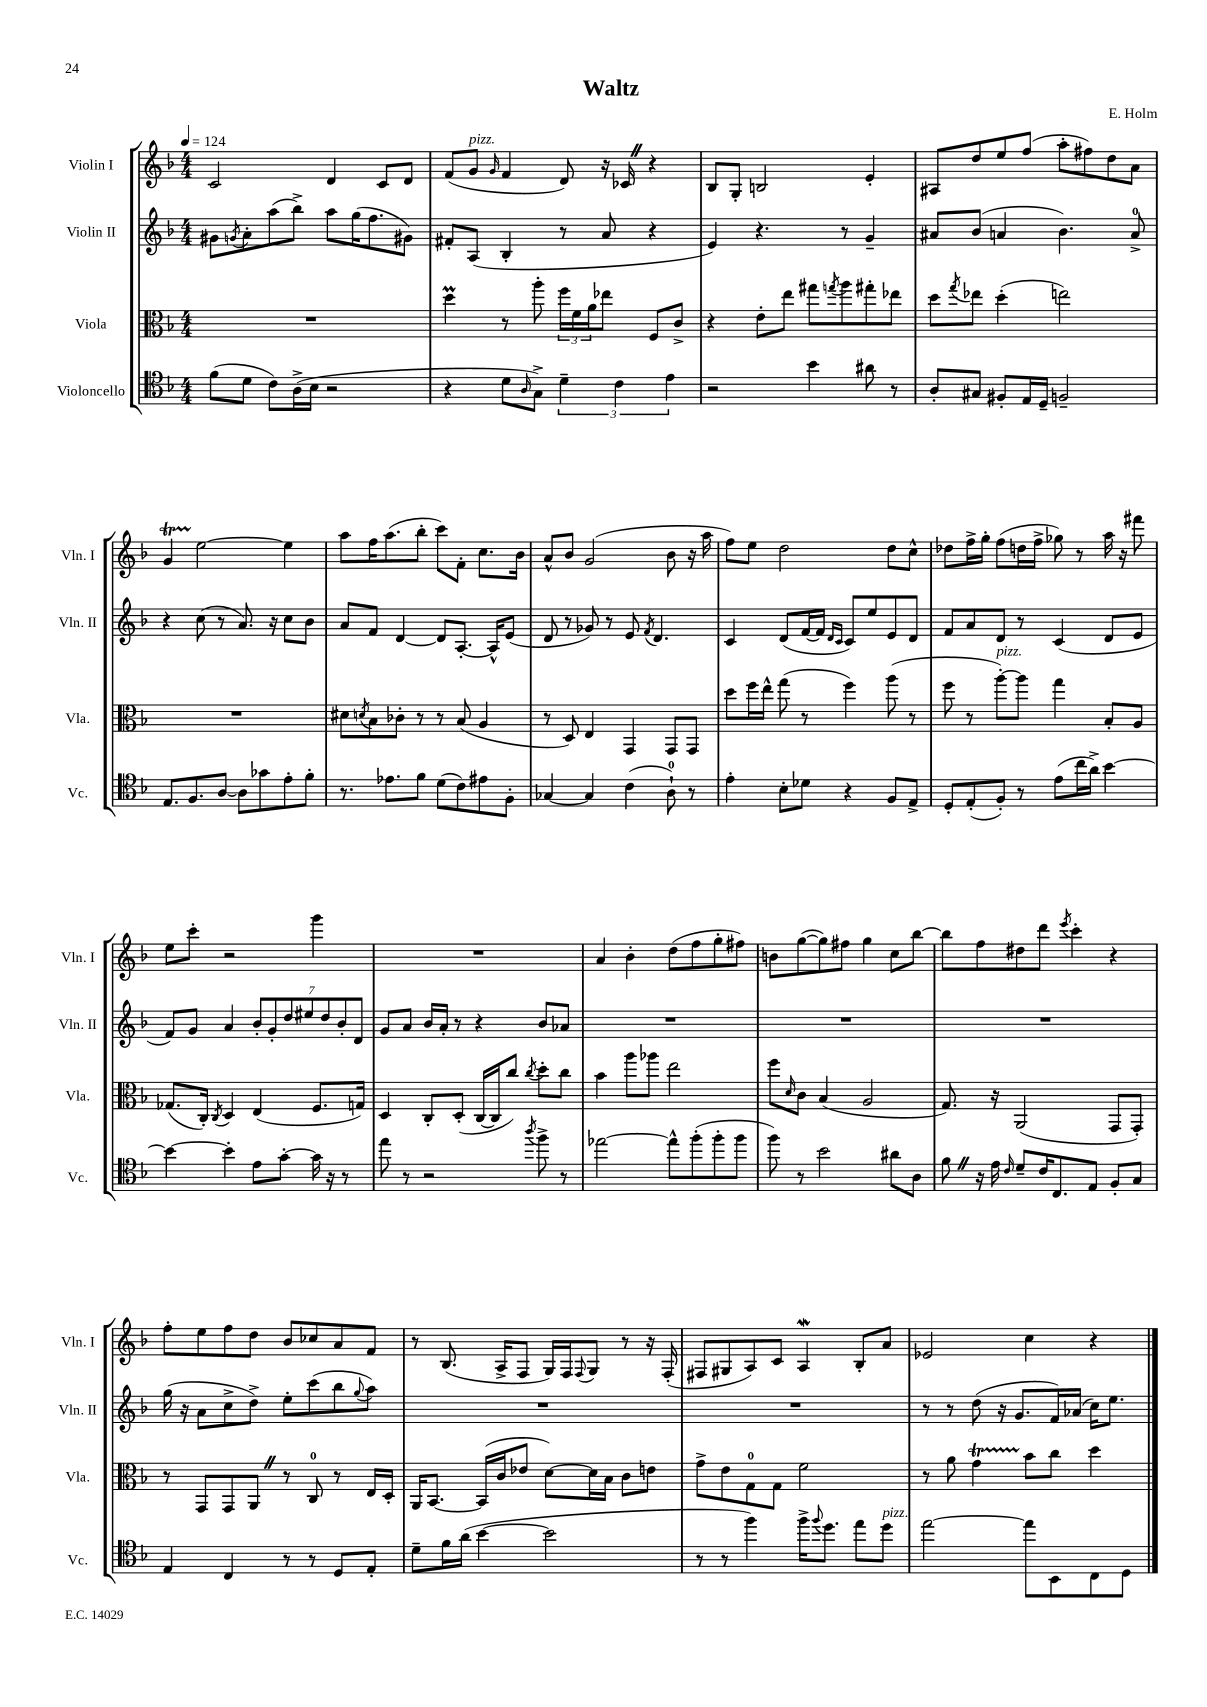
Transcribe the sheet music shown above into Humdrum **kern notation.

**kern	**kern	**kern	**kern
*staff4	*staff3	*staff2	*staff1
*clefC4	*clefC3	*clefG2	*clefG2
*k[b-]	*k[b-]	*k[b-]	*k[b-]
*M4/4	*M4/4	*M4/4	*M4/4
*MM124	*MM124	*MM124	*MM124
(8f	1r	8g#	2c
.	.	8qg	.
8d	.	8a'	.
8c)	.	(8aa	.
(16A^	.	8bb-^)	.
16B-	.	.	.
2r	.	8aa	4d
.	.	(16gg	.
.	.	8.ff	.
.	.	.	8c
.	.	8g#)	8d
=	=	=	=
4r	4dd	8f#'	(8f
.	.	(8A	8g
.	.	.	16qqg
8d	8r	4B-'	4f
16qqA	.	.	.
8G^)	8aa'	.	.
6d~	24ff	8r	8d)
.	24f	.	.
.	24a	.	.
.	8ee-	8a	16r
6c	.	.	.
.	.	.	16c-
.	8F	4r	4r
6e	.	.	.
.	8c^	.	.
=	=	=	=
2r	4r	4e)	8B-
.	.	.	8G'
.	8e'	4.r	2B
.	8ee	.	.
4b-	8gg#	.	.
.	8qgg	.	.
.	8aa	8r	.
8a#	8gg#'	4g~	4e'
8r	8ee-	.	.
=	=	=	=
8A'	8dd	8a#	8A#
.	8qgg	.	.
8G#	8ee-	(8b-	8dd
8F#'	(4dd'	4a	8ee
16E	.	.	(8ff
16D~	.	.	.
2F~	2ee)	4.b-)	8aa'
.	.	.	8ff#)
.	.	.	8dd
.	.	8a^	8a
=	=	=	=
8.E	1r	4r	4g
8.F	.	.	.
.	.	(8cc	[2ee
[8A	.	8r	.
8A]	.	8.a)	.
8g-	.	.	.
.	.	16r	.
8e'	.	8cc	4ee]
8f'	.	8b-	.
=	=	=	=
8.r	8d#	8a	8aa
.	8qd	.	.
.	8B-	8f	16ff
8.e-	.	.	(8.aa
.	8c-'	[4d	.
8f	8r	.	8bb-'
(8d	8r	8d]	8ccc)
8c)	(8B-	[8.A'	8f'
8e#	4A	.	8.cc
.	.	16A^^]	.
8F'	.	(8e	.
.	.	.	16b-
=	=	=	=
[4G-	8r	8d	8a^^
.	8D)	8r	8b-
4G-]	4E	8g-)	(2g
.	.	8r	.
(4c	4GG	8e	.
.	.	8qf	.
.	.	4.d	.
8A`)	8GG	.	8b-
8r	8GG	.	16r
.	.	.	16aa
=	=	=	=
4e'	8dd	4c	8ff)
.	16ff	.	8ee
.	16ee^^	.	.
8B-'	(8gg	(8d	2dd
8d-	8r	[16f	.
.	.	16f]	.
.	.	16qqd	.
.	.	16qqc	.
4r	4ff)	8c)	.
.	.	8ee	.
8F	(8aa	8e	8dd
8E^	8r	8d	8cc^^
=	=	=	=
8D'	8ff	8f	8dd-
(8E'	8r	8a	16ff^
.	.	.	16gg'
8F')	[8aa')	8d	(8ff
8r	8aa]	8r	16dd
.	.	.	16ff^
(8e	4gg	(4c	8gg-)
16cc	.	.	8r
16a^)	.	.	.
[4b-	8B-'	8d	16aa
.	.	.	16r
.	8A	8e	8fff#
=	=	=	=
4b-_	(8.G-	8f)	8ee
.	.	8g	8ccc'
.	16C')	.	.
.	8qC	.	.
4b-']	4D	4a	2r
8e	(4E	14b-'	.
.	.	14g'	.
[8g'	.	.	.
.	.	14dd	.
.	.	14ee#	.
16g]	8.F	.	4ggg
.	.	14dd	.
16r	.	.	.
.	.	14b-'	.
8r	.	.	.
.	.	14d	.
.	16G)	.	.
=	=	=	=
8ee	4D	8g	1r
8r	.	8a	.
2r	8C'	16b-	.
.	.	16a'	.
.	(8D'	8r	.
.	[16C	4r	.
.	16C]	.	.
.	8cc)	.	.
8qaa	8qcc	.	.
8ff^	8dd'	8b-	.
8r	8cc	8a-	.
=	=	=	=
[2ee-	4b-	1r	4a
.	8aa	.	4b-'
.	8aa-	.	.
8ee-^^]	2ee	.	(8dd
(8ff'	.	.	8ff
8ff'	.	.	8gg'
8ff	.	.	8ff#)
=	=	=	=
8ff)	8ff	1r	8b
.	16qqd	.	.
8r	8c	.	([8gg
2b-	(4B-	.	8gg])
.	.	.	8ff#
.	2A	.	4gg
8a#	.	.	8cc
8A	.	.	[8bb-
=	=	=	=
8f	8.G)	1r	8bb-]
16r	.	.	8ff
16e	16r	.	.
16qqc	.	.	.
8d~	(2AA	.	8dd#
16c	.	.	8ddd
8.C	.	.	.
.	.	.	8qeee
.	.	.	4ccc'
8E	.	.	.
8F'	8GG	.	4r
8G	8GG')	.	.
=	=	=	=
4E	8r	(16gg	8ff'
.	.	16r	.
.	8GG	8a	8ee
4C	8GG	8cc^	8ff
.	8AA	8dd^)	8dd
8r	8r	8ee'	8b-
8r	8C	(8ccc	8cc-
8D	8r	8bb-	8a
.	.	8qqgg	.
8E'	16E	8aa)	8f
.	16D'	.	.
=	=	=	=
8d~	16AA	1r	8r
.	[8.BB-	.	.
16f	.	.	(8.B-
(16a	.	.	.
[4b-	(16BB-]	.	.
.	16c	.	16A^
.	8e-	.	8F
2b-]	[8d)	.	16G)
.	.	.	16F
.	.	.	8qqF
.	16d]	.	8G
.	16B-	.	.
.	8c	.	8r
.	8e	.	16r
.	.	.	(16F'
=	=	=	=
8r	8g^	1r	8F#
8r	8e	.	8G#
4ff)	8G	.	8A)
.	8G	.	8c
16ff^	2f	.	4A
8qqff	.	.	.
8.dd	.	.	.
8ee	.	.	8B-'
8dd	.	.	8a
=	=	=	=
[2ee	8r	8r	2e-
.	8a	8r	.
.	4g	(8dd	.
.	.	16r	.
.	.	8.g	.
8ee]	8b-	.	4cc
8BB-	8cc	16f)	.
.	.	(16a-	.
8C	4dd	16cc)	4r
.	.	8.ee	.
8D	.	.	.
==	==	==	==
*-	*-	*-	*-
